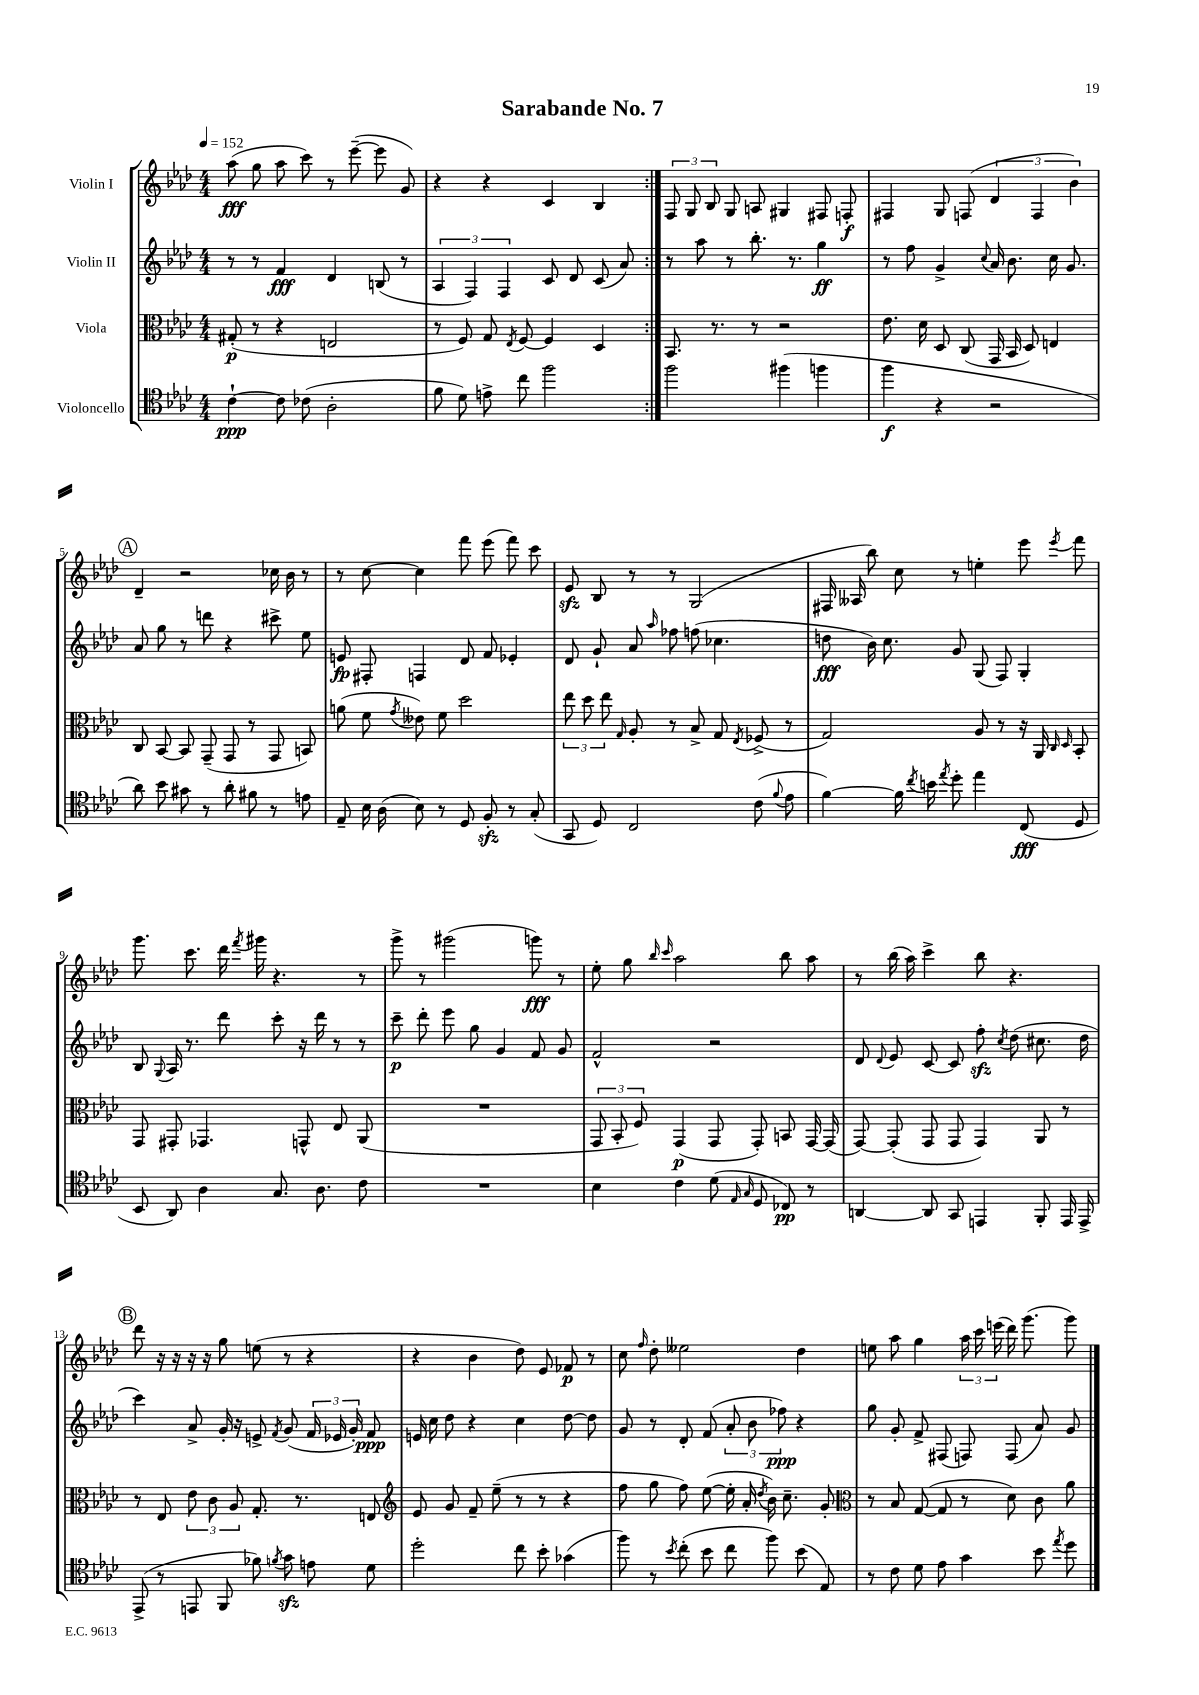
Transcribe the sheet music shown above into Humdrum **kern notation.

**kern	**kern	**kern	**kern
*staff4	*staff3	*staff2	*staff1
*clefC4	*clefC3	*clefG2	*clefG2
*k[b-e-a-d-]	*k[b-e-a-d-]	*k[b-e-a-d-]	*k[b-e-a-d-]
*M4/4	*M4/4	*M4/4	*M4/4
*MM152	*MM152	*MM152	*MM152
[4c`	(8G#'	8r	(8aa-
.	8r	8r	8gg
8c]	4r	4f	8aa-
(8c-	.	.	8ccc)
2A-'	2E	4d-	8r
.	.	.	([8eee-~
.	.	(8B	8eee-]
.	.	8r	8g)
=	=	=	=
8f	8r	6A-	4r
8d-)	8F)	.	.
.	.	6F)	.
8e^	8G	.	4r
.	.	6F	.
.	8qE-	.	.
8cc	[8F	.	.
2ff	4F]	8c	4c
.	.	8d-	.
.	4D-	(8c	4B-
.	.	8a-)	.
=:|!	=:|!	=:|!	=:|!
2ff	8.BB-	8r	12F
.	.	.	12G
.	.	8aa-	.
.	.	.	12B-
.	8.r	.	.
.	.	8r	8G
.	8r	8.bb-'	8A
(4ff#	2r	.	4G#
.	.	8.r	.
4ff	.	4gg	8F#
.	.	.	8F'
=	=	=	=
4ff	8.e-	8r	4F#
.	.	8ff	.
.	16d-	.	.
4r	8D-	4g^	8G
.	(8C	.	(8F
.	.	8qqcc	.
2r	16GG	16a-	6d-
.	16BB-	8.b-	.
.	8D-)	.	.
.	.	.	6F
.	4E	16cc	.
.	.	8.g	.
.	.	.	6b-)
=	=	=	=
8a-)	8C	8a-	4d-~
8b-	[8BB-	8gg	.
8g#	8BB-]	8r	2r
8r	(8GG~	8ddd	.
8a-'	8GG	4r	.
8f#	8r	.	.
8r	8GG	8ccc#^	16cc-
.	.	.	16b-
8e	8BB)	8ee-	8r
=	=	=	=
8E-~	(8a	8e	8r
16B-	8f	8F#'	[8cc
(16A-	.	.	.
.	8qg	.	.
8B-)	8e--)	4F	4cc]
8r	8f	.	.
8D-	2dd-	8d-	8fff
8F'	.	8f	(8eee-
8r	.	4e-'	8fff)
(8G'	.	.	8ccc
=	=	=	=
8GG	12ee-	8d-	8e-
.	12dd-	.	.
8D-)	.	8g`	8B-
.	12ee-	.	.
.	16qqG	.	.
2C	8A-'	8a-	8r
.	.	16qqaa-	.
.	8r	8ff-	8r
.	8B-^	(8ff	(2G
.	8G	4.cc-	.
.	8qE-	.	.
(8c	(8F-^	.	.
8qqf	.	.	.
8e-	8r	.	.
=	=	=	=
[4f)	2G)	8dd	16F#
.	.	.	16A--
.	.	16b-)	8bb-)
.	.	8.cc	.
16f]	.	.	8cc
8qcc	.	.	.
16b	.	.	.
8qee-	.	.	.
8dd-'	.	8g	8r
4ee-	8A-	(8G	4ee'
.	8r	8F)	.
(8C	16r	4G'	8eee-
.	16AA-	.	.
.	16qqC	.	.
.	16qqD-	.	8qeee-
8D-	8BB-'	.	8fff
=	=	=	=
8BB-	8GG	8B-	8.ggg
.	.	8qqG	.
8AA-)	8GG#'	16A-	.
.	.	8.r	8.ccc
4A-	4.GG-	.	.
.	.	8ddd-	16ddd-
.	.	.	8qfff
.	.	.	16ggg#
8.G	.	8ccc'	4.r
.	8GG^^	16r	.
8.A-	.	16ddd-	.
.	8E-	8r	.
8c	(8AA-	8r	8r
=	=	=	=
1r	1r	8ccc~	8ggg^
.	.	8ddd-'	8r
.	.	8eee-	(2ggg#
.	.	8gg	.
.	.	4g	.
.	.	8f	8ggg)
.	.	8g	8r
=	=	=	=
4B-	12GG	2f^^	8ee-'
.	12BB-'	.	.
.	.	.	8gg
.	12F)	.	.
.	.	.	16qqbb-
.	.	.	16qqccc
4c	(4GG	.	2aa-
(8d-	8GG	2r	.
16qqE-	.	.	.
16qqG	.	.	.
8D-	8GG')	.	.
8C-)	8BB	.	8bb-
8r	[16GG	.	8aa-
.	(16GG]	.	.
=	=	=	=
[4AA	[8GG)	8d-	8r
.	.	8qqd-	.
.	(8GG']	8e-	(16bb-
.	.	.	16aa-)
8AA]	8GG	[8c	4ccc^
8GG	8GG	8c]	.
4EE	4GG)	8ff'	8bb-
.	.	8qcc	.
.	.	(8dd-	4.r
8FF'	8AA-	8.cc#	.
16EE	8r	.	.
16EE^	.	16dd-	.
=	=	=	=
(8EE-^	8r	4ccc)	8ddd-
8r	8E-	.	16r
.	.	.	16r
8EE	12e-	8a-^	16r
.	.	.	16r
.	12c	.	.
8FF	.	16g'	8gg
.	12A-	.	.
.	.	16r	.
8f-)	8.G'	8e^	(8ee
8qf	.	8qf	.
8g	.	(8g	8r
.	8.r	.	.
8e	.	24f	4r
.	.	24e-	.
.	.	24g')	.
8d-	8E	8f	.
=	=	=	=
*	*clefG2	*	*
2dd-'	8e-	16e	4r
.	.	16cc	.
.	8g	8dd-	.
.	8f~	4r	4b-
.	(8ee-~	.	.
8cc	8r	4cc	8dd-)
8b-'	8r	.	8e-
(4g-	4r	[8dd-	8f-
.	.	8dd-]	8r
=	=	=	=
8ff)	8ff	8g	8cc
.	.	.	16qqff
8r	8gg	8r	8dd-'
8qb-	.	.	.
(8cc'	8ff)	8d-'	2ee--
8b-	([8ee-	(8f	.
8cc	16ee-']	12a-'	.
.	16a-'	.	.
.	.	12b-	.
.	8qdd-	.	.
8ff)	16b-)	.	.
.	.	12ff-)	.
.	8.cc~	.	.
(8b-	.	4r	4dd-
8E-)	8g'	.	.
=	=	=	=
*	*clefC3	*	*
8r	8r	8gg	8ee
8c	8B-	8g'	8aa-
8d-	([8G	8f^	4gg
8e-	8G]	(8F#	.
4g	8r	8F)	24aa-
.	.	.	24ccc
.	.	.	(24eee
.	8d-)	(8F	16ddd-)
.	.	.	(8.ggg
8b-	8c	8a-)	.
8qee-	.	.	.
8dd-	8a-	8g	8ggg)
==	==	==	==
*-	*-	*-	*-
